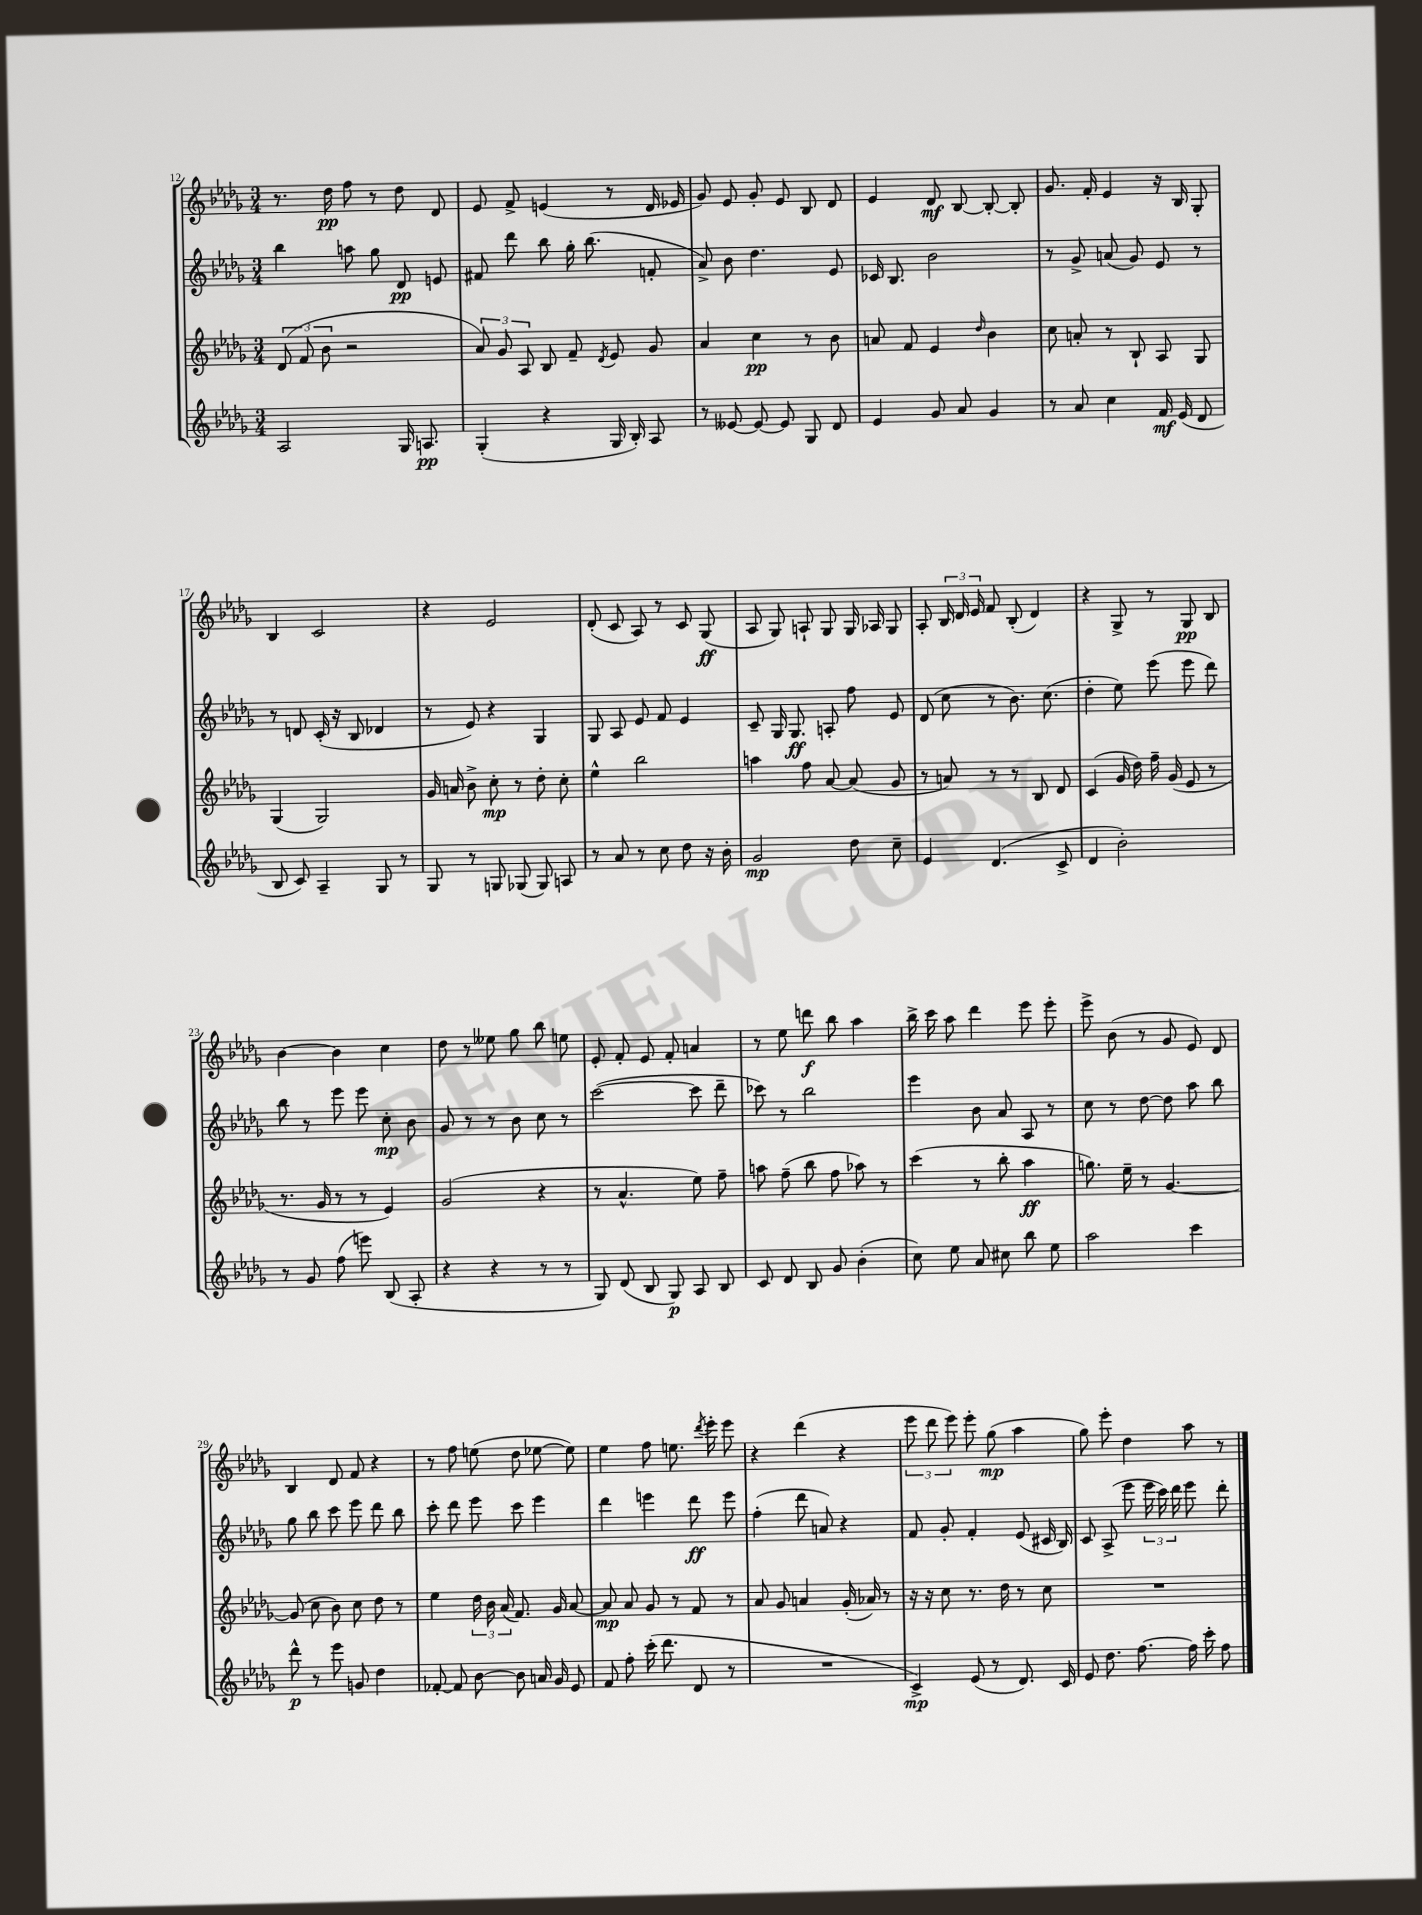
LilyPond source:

<<
\new StaffGroup <<
\new Staff = "s0" {
    \clef treble \key des \major \numericTimeSignature \time 3/4
    \autoBeamOff r8. des''16\pp f''8 r8 des''8 des'8 |
    ees'8 f'8-> e'4( r8 des'16 ees'16 |
    ges'8) ees'8 ges'8-. ees'8 bes8 des'8 |
    ees'4 des'8\mf bes8~ bes8~-. bes8-. |
    ges'8. f'16-. ees'4 r16 bes16 ges8-. |
    bes4 c'2 |
    r4 ees'2 |
    des'8-.( c'8 aes8) r8 c'8 ges8\ff( |
    aes8 ges8) a8-! ges8 ges16 aes16 ges8 |
    aes8-. \tuplet 3/2 { bes16 des'16 ees'16 } f'8 bes8-.( des'4) |
    r4 ges8-> r8 ges8\pp bes8 |
    bes'4~ bes'4 c''4 |
    des''8 r8 eeses''8 ges''8 bes''8 e''8 |
    ees'8-. f'8-. ees'8 f'8-. a'4 |
    r8 ees''8 d'''8\f bes''8 aes''4 |
    bes''16-> c'''16 aes''8 des'''4 ees'''8 ees'''8-. |
    ees'''8-> bes'8( r8 ges'8 ees'8) des'8 |
    bes4 des'8 f'8 r4 |
    r8 f''8 e''8( des''8 ees''8~ ees''8) |
    ees''4 f''8 e''8. \acciaccatura { des'''8 } ees'''16-. ees'''8 |
    r4 des'''4( r4 |
    \tuplet 3/2 { ees'''8 des'''8 ees'''8) } ees'''8-. ges''8\mp( aes''4 |
    ges''8) ees'''8-. des''4 aes''8 r8 \bar "|." |
}
\new Staff = "s1" {
    \clef treble \key des \major \numericTimeSignature \time 3/4
    \autoBeamOff bes''4 a''8 ges''8 des'8\pp e'8 |
    fis'8 des'''8 bes''8 ges''16-. bes''8.( f'8-. |
    aes'8->) bes'8 des''4. ees'8 |
    ces'16 bes8. bes'2 |
    r8 ges'8-> a'8( ges'8) ees'8 r8 |
    r8 d'8 c'16-.( r16 bes8 des'4 |
    r8 ees'8) r4 ges4 |
    ges8 aes8 ees'8 f'8 ees'4 |
    c'8-- ges16 ges8.\ff a8-. f''8 ees'8 |
    des'8( c''8 r8 bes'8.) c''8.( |
    des''4-. ees''8) ees'''8( ees'''8 des'''8) |
    bes''8 r8 ees'''8 ees'''8 c''8-.\mp bes'8 |
    ges'8 r8 r8 bes'8 c''8 r8 |
    c'''2~( c'''8 des'''8-- |
    ces'''8) r8 bes''2 |
    ees'''4 bes'8 aes'8 aes8 r8 |
    c''8 r8 des''8~ des''8 aes''8 bes''8 |
    ges''8 bes''8 c'''8 ees'''8 des'''8 bes''8 |
    c'''8-. des'''8 ees'''8 c'''8 ees'''4 |
    des'''4 e'''4 des'''8\ff e'''8 |
    f''4-.( des'''8 a'8) r4 |
    f'8 ges'8-. f'4-. ees'8( cis'16 bes16) |
    c'8 aes8->( ees'''8 \tuplet 3/2 { ees'''16 c'''16) des'''16 } ees'''8 des'''8-. \bar "|." |
}
\new Staff = "s2" {
    \clef treble \key des \major \numericTimeSignature \time 3/4
    \autoBeamOff \tuplet 3/2 { des'8( f'8 bes'8 } r2 |
    \tuplet 3/2 { aes'8) ges'8 aes8 } bes8 f'8-- \acciaccatura { des'8 } ees'8 ges'8 |
    aes'4 c''4\pp r8 bes'8 |
    a'8 f'8 ees'4 \grace { des''16 } bes'4 |
    c''8 a'8-. r8 bes8-! aes8 ges8 |
    ges4( ges2) |
    ges'16 a'16 bes'8-> c''8-.\mp r8 des''8-. c''8-. |
    ees''4-^ bes''2 |
    a''4 f''8 aes'8~ aes'8( ges'8 |
    r8 a'8) r8 r8 bes8 des'8 |
    c'4( ges'16 des''16) f''16-- ges'16( ees'8 r8 |
    r8. ges'16 r8 r8 ees'4) |
    ges'2( r4 |
    r8 aes'4.-^ ees''8) f''8-- |
    a''8 f''8--( bes''8 f''8 aes''8) r8 |
    c'''4( r8 bes''8-. aes''4\ff |
    g''8.) ees''16-- r8 ges'4.~ |
    ges'8( c''8 bes'8) c''8 des''8 r8 |
    ees''4 \tuplet 3/2 { des''16 bes'16 aes'16( } f'8.) ges'16 aes'8~ |
    aes'8\mp aes'8 ges'8 r8 f'8 r8 |
    aes'8 ges'8 a'4 ges'16-.( aes'16) r8 |
    r16 r16 c''8 r8. des''16 r8 c''8 |
    R2. \bar "|." |
}
\new Staff = "s3" {
    \clef treble \key des \major \numericTimeSignature \time 3/4
    \autoBeamOff aes2 ges16 a8.\pp |
    ges4-.( r4 ges16 bes16-.) aes8 |
    r8 eeses'8~ eeses'8~ eeses'8 ges8 des'8 |
    ees'4 ges'8 aes'8 ges'4 |
    r8 aes'8 c''4 f'16\mf ees'16( des'8 |
    bes8 c'8) aes4-- ges8 r8 |
    ges8 r8 g8 ges8( ges8) a8 |
    r8 aes'8 r8 c''8 des''8 r16 bes'16-. |
    ges'2\mp des''8 c''8-- |
    ees'4 des'4.( c'8-> |
    des'4 bes'2-.) |
    r8 ges'8 f''8( e'''8) bes8( aes8-. |
    r4 r4 r8 r8 |
    ges8) des'8( bes8 ges8\p) aes8 bes8 |
    c'8 des'8 bes8 ges'8 bes'4-.( |
    c''8) ees''8 aes'8 cis''8 bes''8 ees''8 |
    aes''2 c'''4 |
    des'''8-^\p r8 ees'''8 g'8 des''4 |
    fes'8~-. fes'8 bes'8~ bes'8 a'16 ges'16 ees'8 |
    f'8 f''8-. c'''16-.( des'''8. des'8 r8 |
    R2. |
    c'4->\mp) ees'8( r8 des'8.) c'16 |
    ees'8 des''8. f''8.~ f''16 c'''16-. f''8 \bar "|." |
}
>>
>>
\layout { \context { \Score currentBarNumber = #12 } }
